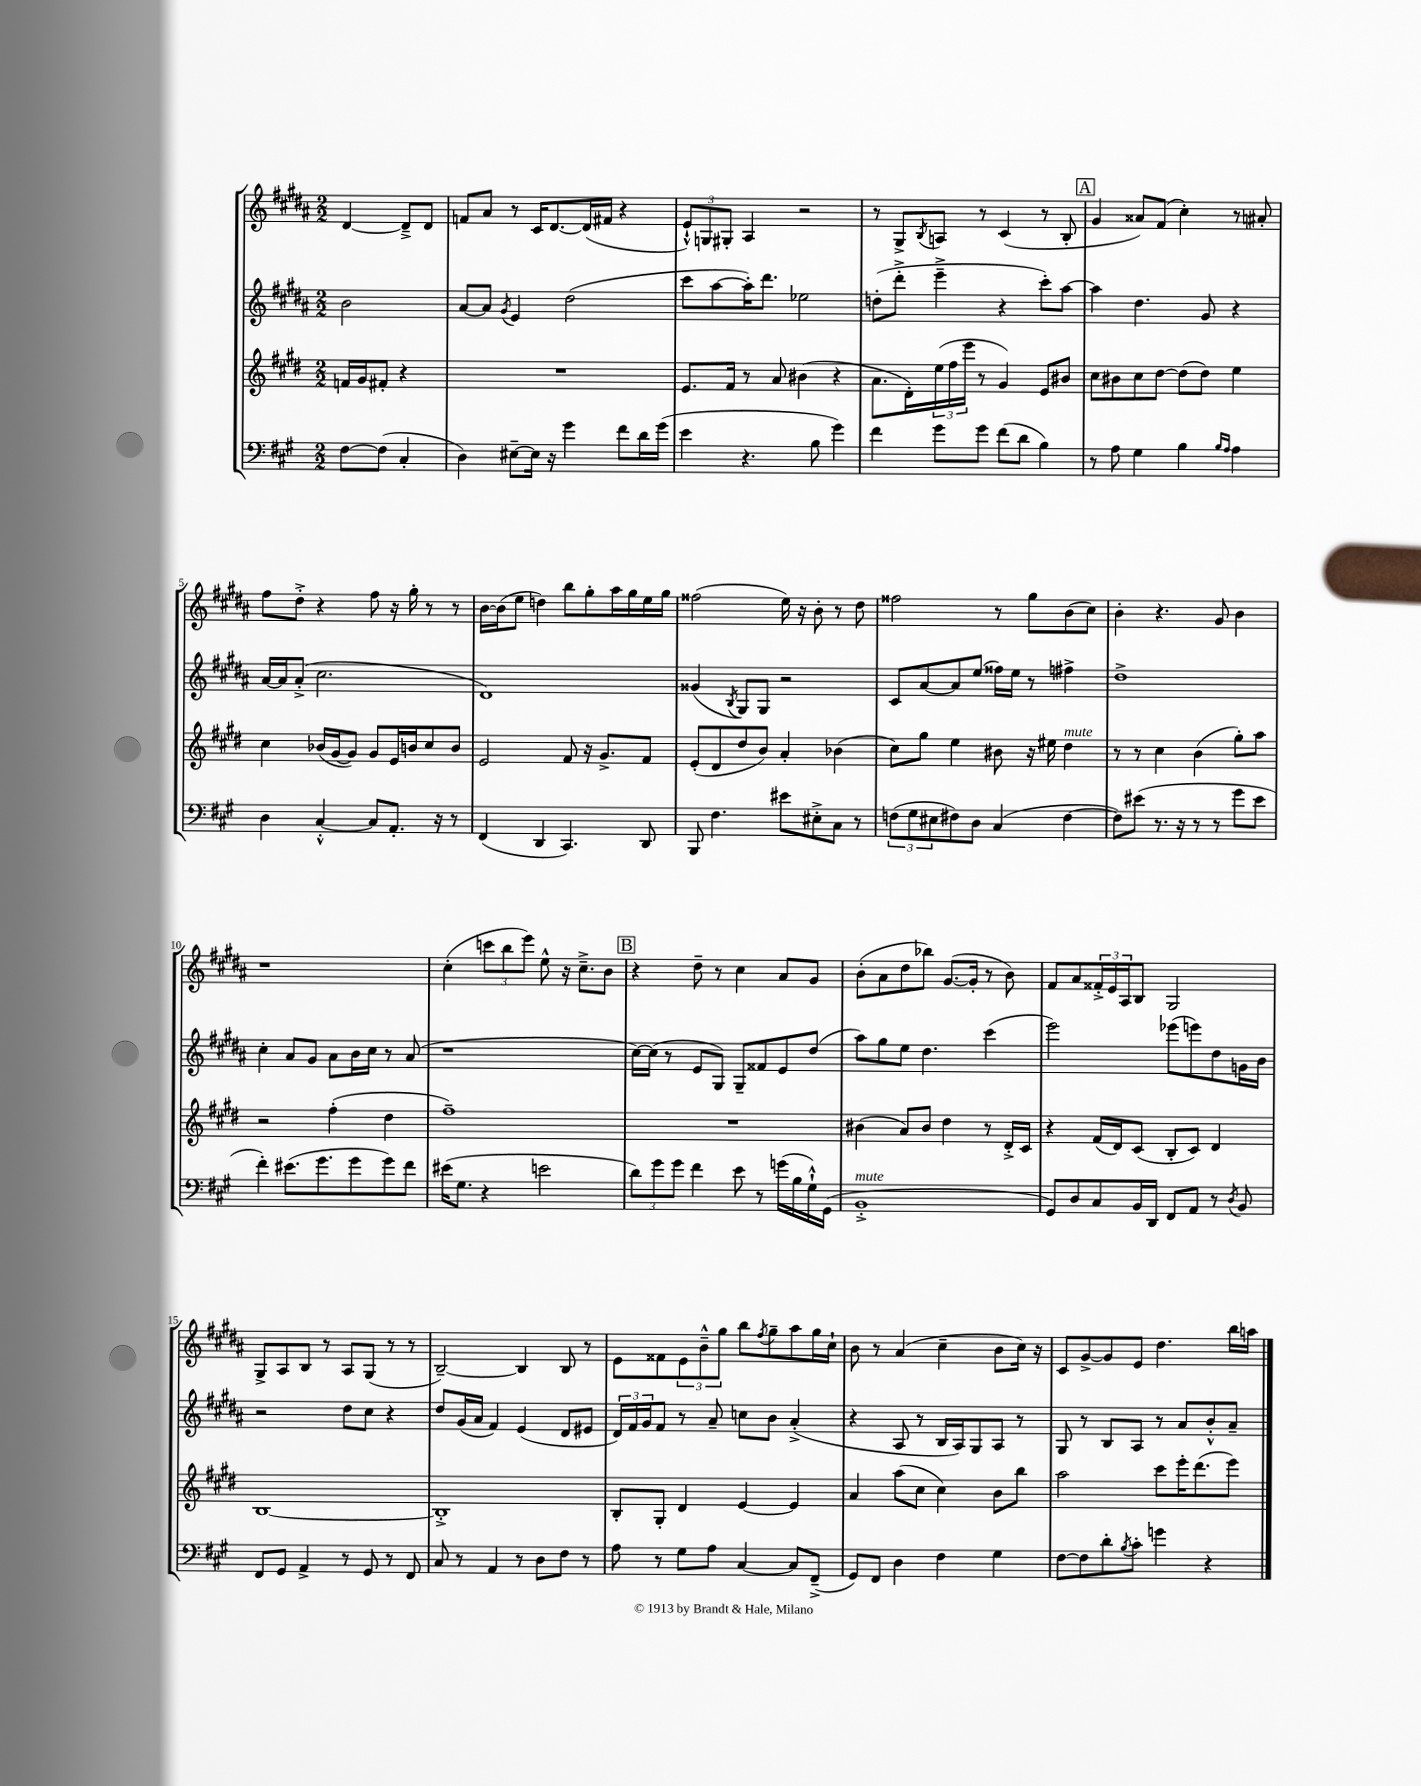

**kern	**kern	**kern	**kern
*staff4	*staff3	*staff2	*staff1
*clefF4	*clefG2	*clefG2	*clefG2
*k[f#c#g#]	*k[f#c#g#d#]	*k[f#c#g#d#a#]	*k[f#c#g#d#a#]
*M2/2	*M2/2	*M2/2	*M2/2
[8F#\L	16f/LL	2b\	[4d#/
.	16g#/J	.	.
(8F#\]J	8f#'/J	.	.
4C#'/	4r	.	8d#~^/]L
.	.	.	8d#/J
=	=	=	=
4D\)	1r	[8a#/L	8f/L
.	.	8a#/]J	8a#/J
.	.	8qg#/	.
[8E#~\L	.	4e/	8r
16E#\]Jk	.	.	16c#/LK
16r	.	.	[8.d#/
4g#\	.	(2dd#\	.
.	.	.	(16d#/]L
.	.	.	16f#/JJ
8f#\L	.	.	4r
16d\L	.	.	.
(16g#\JJ	.	.	.
=	=	=	=
4e\	8.e/L	8ccc#\L	12e`^^/L)
.	.	.	12G/
.	.	[8aa#\	.
.	.	.	12G#'/J
.	16f#/Jk	.	.
4.r	8r	16aa#'\]K)	4A#/
.	.	8.ddd#\J	.
.	8a/	.	.
.	(4b#\	2ee-\	2r
8B\	.	.	.
4g#\)	4r	.	.
=	=	=	=
4f#\	8.a\L	(8dd'\L	8r
.	.	8ddd#'^\J	8G#^/L
.	16d#'\L)	.	.
.	.	.	8qB/
8g#\L	(24ee\	4eee~^\	8A/J
.	24ff#\	.	.
.	24eee\JJ	.	.
8g#\J	8r	.	8r
(8f#\L	4g#/)	4r	(4c#/
8d\J	.	.	.
4B\)	8e/L	8ccc#'\L)	8r
.	8b#/J	[8aa#\J	8B'/
=	=	=	=
8r	8cc#\L	4aa#\]	4g#/
8A\	8b#\	.	.
4G#\	8cc#\	4.dd#\	8a##/L)
.	[8dd#\J	.	(8f#/J
4B\	(8dd#\]L	.	4cc#'\)
.	8dd#\J)	8g#/	.
16qqB/LL	.	.	.
16qqA/JJ	.	.	.
4A\	4ee\	4r	8r
.	.	.	8a#'/
=	=	=	=
4D\	4cc#\	[16a#/LL	8ff#\L
.	.	16a#/]J	.
.	.	(8a#'^/J	8dd#'^\J
[4C#'^^/	(16b-/LL	2.cc#\	4r
.	[16g#/J	.	.
.	8g#/]J)	.	.
8C#/]L	8g#/L	.	8ff#\
8.AA'/J	16e/L	.	16r
.	16b/J	.	16gg#'\
.	8cc#/	.	8r
16r	.	.	.
8r	8b/J	.	8r
=	=	=	=
(4FF#/	2e/	1d#)	[16b\LL
.	.	.	(16b\]J
.	.	.	8ee\J
4DD/	.	.	4dd\)
4.CC#/)	8f#/	.	8bb\L
.	16r	.	8gg#'\
.	8.g#^/L	.	.
.	.	.	16aa#\L
.	.	.	16gg#\
8DD/	8f#/J	.	16ee\
.	.	.	16gg#\JJ
=	=	=	=
8BBB/	(8e'/L	(4g##/	(2ff##\
4.F#\	8d#/	.	.
.	.	8qB/	.
.	8dd#/	8G#/L)	.
.	8b/J)	8G#/J	.
8e#\L	4a'/	2r	16ee\)
.	.	.	16r
8E#'^\	.	.	8b'\
8C#\J	(4b-\	.	8r
8r	.	.	8dd#\
=	=	=	=
(12F\L	8cc#\L)	8c#/L	2ff##\
12G#\	.	.	.
.	8gg#\J	[8a#/	.
12E#\	.	.	.
8F#\)	4ee\	8a#/]	.
8D\J	.	(8ee/J	.
(4C#/	8b#\	16ff##\LL)	8r
.	.	16ee\JJ	.
.	16r	8r	8gg#\L
.	16ee#\	.	.
[4F#\	4dd#\	4ff#^\	(8b\
.	.	.	8cc#\J)
=	=	=	=
8F#\]L)	8r	1dd#^	4b'\
(8e#\J	8r	.	.
8.r	4cc#\	.	4.r
16r	.	.	.
8r	(4b\	.	.
8r	.	.	8g#/
8g#\L	8gg#'\L)	.	4b\
8e#\J	8aa\J	.	.
=	=	=	=
4f#'\)	2r	4cc#'\	1r
(8.e#\L	.	8a#/L	.
.	.	8g#/J	.
8.g#\	.	.	.
.	(4ff#'\	8a#\L	.
8g#\	.	16b\L	.
.	.	16cc#\JJ	.
8g#\)	4dd#\	8r	.
8f#\J	.	(8a#/	.
=	=	=	=
(16e#\LK	1ff#~)	1r	(4cc#'\
8.G#\J	.	.	.
4r	.	.	12ccc\L
.	.	.	12bb\
.	.	.	12eee\J)
2e\	.	.	8ee^^\
.	.	.	16r
.	.	.	8.cc#~^\L
.	.	.	8b\J
=	=	=	=
12d\L)	1r	[16cc#\LL)	4r
.	.	(16cc#\]JJ	.
12g#\	.	.	.
.	.	8r	.
12g#\J	.	.	.
4f#\	.	8e/L	8dd#~\
.	.	8G#/J)	8r
8e\	.	8G#~/L	4cc#\
8r	.	8f##/	.
(16g\LL	.	8e/	8a#/L
16B\	.	.	.
16G#`^^\)	.	(8dd#/J	8g#/J
(16GG#\JJ	.	.	.
=	=	=	=
1BB'^	(4b#\	8aa#\L)	(8b'\L
.	.	8gg#\	8a#\
.	8a/L)	8ee\J	8dd#\
.	8b#/J	4.dd#\	8bb-\J)
.	4dd#\	.	([8.g#/L
.	.	.	16g#'/]Jk
.	8r	(4ccc#\	8r
.	16d#'^/LL	.	8b\)
.	16c#/JJ	.	.
=	=	=	=
8GG#/L)	4r	2eee\)	8f#/L
8D/	.	.	8a#/
8C#/	(16f#/LL	.	24f##'^/L
.	.	.	24e/
.	16d#/J)	.	.
.	.	.	24A#/J
16BB/L	(8c#/J	.	8B/J
16DD/JJ	.	.	.
8FF#/L	8B'/L	(8eee-\L	2G#/
8AA/J	8c#/J)	8eee\)	.
8r	4d#/	8dd#\	.
8qD/	.	.	.
8BB/	.	16g\L	.
.	.	16b\JJ	.
=	=	=	=
8FF#/L	[1B	2r	8G#^/L
8GG#/J	.	.	8A#/
4AA^/	.	.	8B/J
.	.	.	8r
8r	.	8dd#\L	8A#/L
8GG#/	.	8cc#\J	(8G#/J
8r	.	4r	8r
8FF#/	.	.	8r
=	=	=	=
8C#/	1B'^]	8dd#/L	[2B~/)
8r	.	(16g#/L	.
.	.	16a#/JJ	.
4AA/	.	4f#/)	.
8r	.	(4e/	4B/]
8D\L	.	.	.
8F#\J	.	8d#/L	8B/
8r	.	8e#/J	8r
=	=	=	=
8A\	8B'/L	24d#/LL)	8e\L
.	.	24f#/	.
.	.	24g#/J	.
8r	8G#'/J	8f#/J	8f##\
8G#\L	4d#/	8r	12e\
.	.	.	12b~^^\
8A\J	.	8a#~/	.
.	.	.	12gg#\J
[4C#/	[4e/	8cc\L	8bb\L
.	.	.	8qff#/
.	.	8b\J	8gg#~\
8C#/]L	4e/]	(4a#'^/	8aa#\
(8FF#~^/J	.	.	16gg#\L
.	.	.	16cc#`\JJ
=	=	=	=
8GG#/L)	4a/	4r	8b\
8FF#/J	.	.	8r
4D\	(8aa\L	8A#/	(4a#/
.	8cc#\J	8r	.
4F#\	4cc#\)	16B/LL	4cc#~\
.	.	16A#/J)	.
.	.	8G#/	.
4G#\	8b\L	8A#/J	8b\L
.	8bb\J	8r	16cc#\Jk)
.	.	.	16r
=	=	=	=
[8F#\L	2aa\	8G#/	8c#/L
8F#\]	.	8r	[8g#^/
8d'\	.	8B/L	8g#/]
8qB/	.	.	.
8c#'\J	.	8A#/J	8e/J
4g\	8ccc#\L	8r	4.dd#\
.	16eee'\K	8a#/L	.
.	(8.ddd#\	.	.
4r	.	8b'^^/	.
.	8eee\J)	8a#~/J	16bb\LL
.	.	.	16aa\JJ
==	==	==	==
*-	*-	*-	*-
